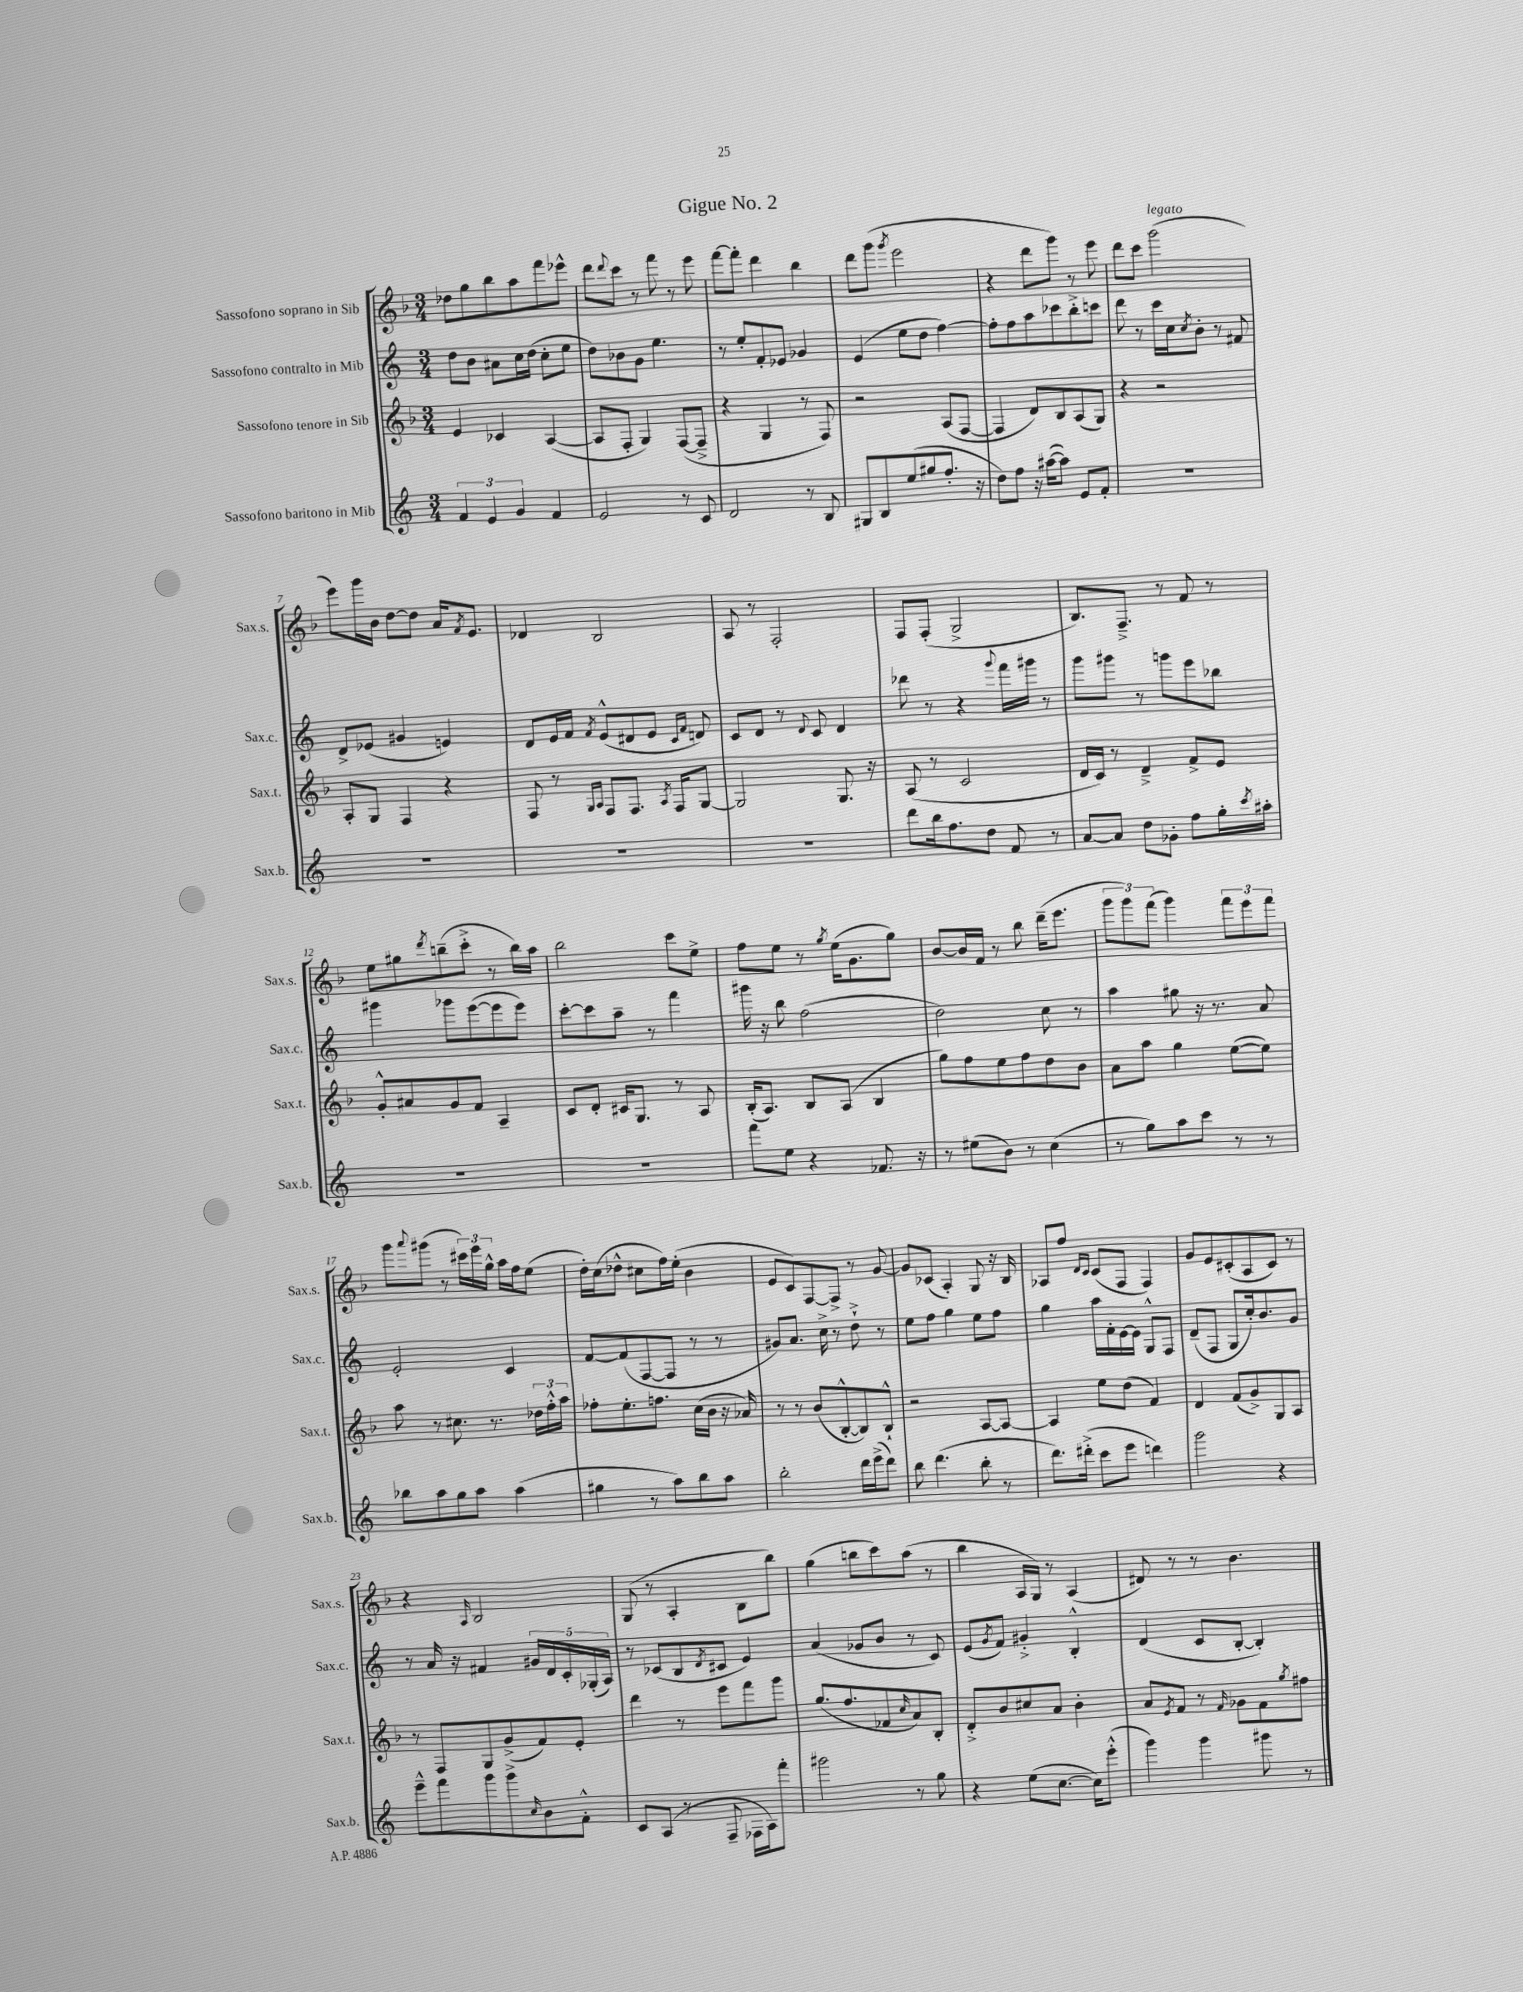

**kern	**kern	**kern	**kern
*staff4	*staff3	*staff2	*staff1
*clefG2	*clefG2	*clefG2	*clefG2
*k[]	*k[b-]	*k[]	*k[b-]
*M3/4	*M3/4	*M3/4	*M3/4
6f	4e	8dd	8dd-
.	.	8b	8gg
6e	.	.	.
.	4c-	8a#	8bb-
6g	.	.	.
.	.	16cc	8aa
.	.	(16dd	.
4f	([4A	8cc'	8fff
.	.	8ee	8eee-^^
=	=	=	=
2e	8A]	8dd)	8ddd
.	.	.	8qqddd
.	8F'	8b-	8ccc
.	4G)	8g	8r
.	.	4.ee	8fff
8r	([8F	.	8r
8c	8F~^]	.	8eee
=	=	=	=
2d	4r	8r	[8fff
.	.	8ee'	8fff']
.	4G	8f'	4ddd
.	.	8e-	.
8r	8r	4g-	4bb-
8B	8F)	.	.
=	=	=	=
8G#	2r	(4e	8ddd
8B	.	.	(8ggg
.	.	.	8qggg
(8ee	.	8ee	2eee
8gg#	.	8dd	.
8.ff'	(8A	[4ff)	.
.	[8F	.	.
16r	.	.	.
=	=	=	=
8dd)	4F]	8ff']	4r
8ff	.	8ff	.
16r	8d)	8aa	8ddd
([16aa#	.	.	.
8aa#])	8B-	8ccc-	8ggg)
8e	(8A	8bb'^	8r
8f'	8G)	8ccc	8eee
=	=	=	=
2.r	4r	8ddd	8ddd
.	.	8r	8ccc
.	2r	16ccc	(2ggg
.	.	16cc	.
.	.	8qcc	.
.	.	8b'	.
.	.	8r	.
.	.	8f#	.
=	=	=	=
2.r	8A'	8d^	8eee)
.	8G	(8e-	16ggg
.	.	.	16b-
.	4F	4g#	[8dd
.	.	.	8dd]
.	4r	4e)	16a
.	.	.	8qf
.	.	.	8.e
=	=	=	=
2.r	8F	8d	4d-
.	8r	16e	.
.	.	16f	.
.	16qqG	.	.
.	16qqA	8qf	.
.	8F	(8e^^	2B-
.	8.F	8d#	.
.	.	8e	.
.	8qA	.	.
.	16F	.	.
.	.	16qqc	.
.	.	16qqf	.
.	[8G	8d)	.
=	=	=	=
2.r	2G]	8c	8A
.	.	8d	8r
.	.	8r	2F'
.	.	8qqd	.
.	.	8c	.
.	8.G	4d	.
.	16r	.	.
=	=	=	=
8ddd	(8A	8ddd-	8F
16bb	8r	8r	(8F'
8.ff	.	.	.
.	2c	4r	2G^
8dd	.	.	.
.	.	8qqggg	.
8f	.	16fff	.
.	.	16ggg#	.
8r	.	8r	.
=	=	=	=
[8a	16d	8ggg	8.B-)
.	16c)	.	.
8a]	8r	8ggg#	.
.	.	.	8.F~^
8dd	4d~^	8r	.
8g-'	.	8ggg	8r
8ff	8f^	8eee	8f
16gg'	8e	8bb-	8r
8qccc	.	.	.
16aa#'	.	.	.
=	=	=	=
2.r	8g'^^	4ggg#	8ee
.	8a#	.	8gg#
.	.	.	8qddd
.	8g	8ggg-	(8bb~
.	8f	([8eee	8ccc'^
.	4A~	8eee]	8r
.	.	8eee)	16bb)
.	.	.	16aa
=	=	=	=
2.r	8c	[8ccc'	2bb-
.	8d'	8ccc]	.
.	16c#	8aa~	.
.	8.G	.	.
.	.	8r	.
.	8r	4fff	8ccc
.	8A	.	8ee^
=	=	=	=
8fff	(16B-'	16ggg#	8ff
.	8.A)	16r	.
8ee	.	8bb	8ee
4r	8B-	(2ff	8r
.	.	.	8qgg
.	(8A	.	(16ee
.	.	.	8.g
8.f-	4B-	.	.
.	.	.	8gg)
16r	.	.	.
=	=	=	=
8r	8gg)	2dd)	[8b-
(8ee#	8ff	.	16b-]
.	.	.	16f
8b)	8ee	.	8r
8r	8ff	.	8bb-
(4cc	8dd	8cc	(16ddd~
.	.	.	8.eee
.	8b-	8r	.
=	=	=	=
8r	8a	4aa	12ggg
.	.	.	12ggg)
8gg)	8aa	.	.
.	.	.	(12fff
8aa	4gg	8gg#	4ggg)
8ccc	.	16r	.
.	.	8.r	.
8r	([8ee	.	12fff
.	.	.	12eee
8r	8ee])	8a	.
.	.	.	12fff
=	=	=	=
8bb-	8aa	2e'	8ggg
.	.	.	8qqaaa
8aa	8r	.	(8ggg#
8gg	8.cc#	.	8r
8aa	.	.	24ccc#)
.	.	.	24eee
.	8.r	.	.
.	.	.	24gg^^
(4aa	.	4c	16aa
.	.	.	16ff
.	24dd-	.	(8ee
.	24ff'^^	.	.
.	24aa	.	.
=	=	=	=
4gg#	8ff-'	[8f	16dd')
.	.	.	(16cc
.	8.ee'	(8f]	8dd-^^
8r	.	[8F	8cc#
.	8.ff	.	.
8aa)	.	8F]	16ff)
.	.	.	(16ee'
8bb	(16cc	8r	4b-
.	16b-	.	.
8aa	16r	8r	.
.	16a-)	.	.
=	=	=	=
2bb'	8r	8g#)	8e
.	8r	8.a	8c)
.	(8b-	.	[8F
.	.	16cc^	.
.	[8B-'^^	8r	8F^]
16ddd	8B-])	8dd`^	8r
(16eee^	.	.	.
8ddd)	8B-`^^	8r	[8g
=	=	=	=
8bb	2r	8ee	8g]
(4.ddd	.	8ff	(8c-
.	.	4gg	4A')
8bb'	[8A	8ee	8G
8r	8A_	8ff	16r
.	.	.	16B-
=	=	=	=
8.ddd)	4A]	4gg	8A-
.	.	.	8ff
(16ddd#'^	.	.	.
.	.	.	16qqd
.	.	.	16qqc
8ccc	8ee	16aa	(8c
.	.	16f'	.
8eee	(8dd	[16e	8F
.	.	16e]	.
4ddd)	4f)	8G^^	4F)
.	.	8F	.
=	=	=	=
2ggg	4d	(8d~	8g
.	.	8F	8e
.	(8f	8G	(8c#'
.	8g^)	16cc')	8A
.	.	8.b	.
4r	8G	.	8c#)
.	8A	8g	8r
=	=	=	=
8eee~^^	8r	8r	4r
8fff	8F	16a	.
.	.	16r	.
.	.	.	16qqA
8ggg	8G	4f#	2B-
8ggg^	(8g^	.	.
16qqcc	.	.	.
8b	8f)	20g#	.
.	.	20d	.
.	.	20c'	.
8f'^^	8e'	.	.
.	.	(20G-'	.
.	.	20A)	.
=	=	=	=
8c	4ddd	8r	(8G
(8A	.	(8c-	8r
8r	8r	8B	4A'
.	.	8qd	.
8F~	8eee	8c#	.
16F-	8fff	4e)	8B-
16A)	.	.	.
8fff'	8ggg	.	8bb-)
=	=	=	=
2ggg#	(8.gg	(4a	(4gg
.	8.ff	.	.
.	.	8g-	8bb
.	8f-	8b	8ccc)
.	16qqcc	.	.
8r	8a)	8r	(8aa
8gg	8B-'	8c)	8r
=	=	=	=
4r	8d'^	(8e	4bb-
.	.	8qg	.
.	8b-	8f)	.
(8ee	8cc#	4g#'^	16A
.	.	.	16G)
[8.cc	8a	.	8r
.	4b-'	4B'^^	(4A
16cc])	.	.	.
(8eee'^^	.	.	.
=	=	=	=
4ggg)	8a	(4d	8d#)
.	8qe	.	.
.	8f	.	8r
4ggg	8r	8c	8r
.	16qqf	.	.
.	8g-	[8B'	4.b-
8ggg#	8f	4B'])	.
.	8qgg	.	.
8r	8ff#	.	.
==	==	==	==
*-	*-	*-	*-
